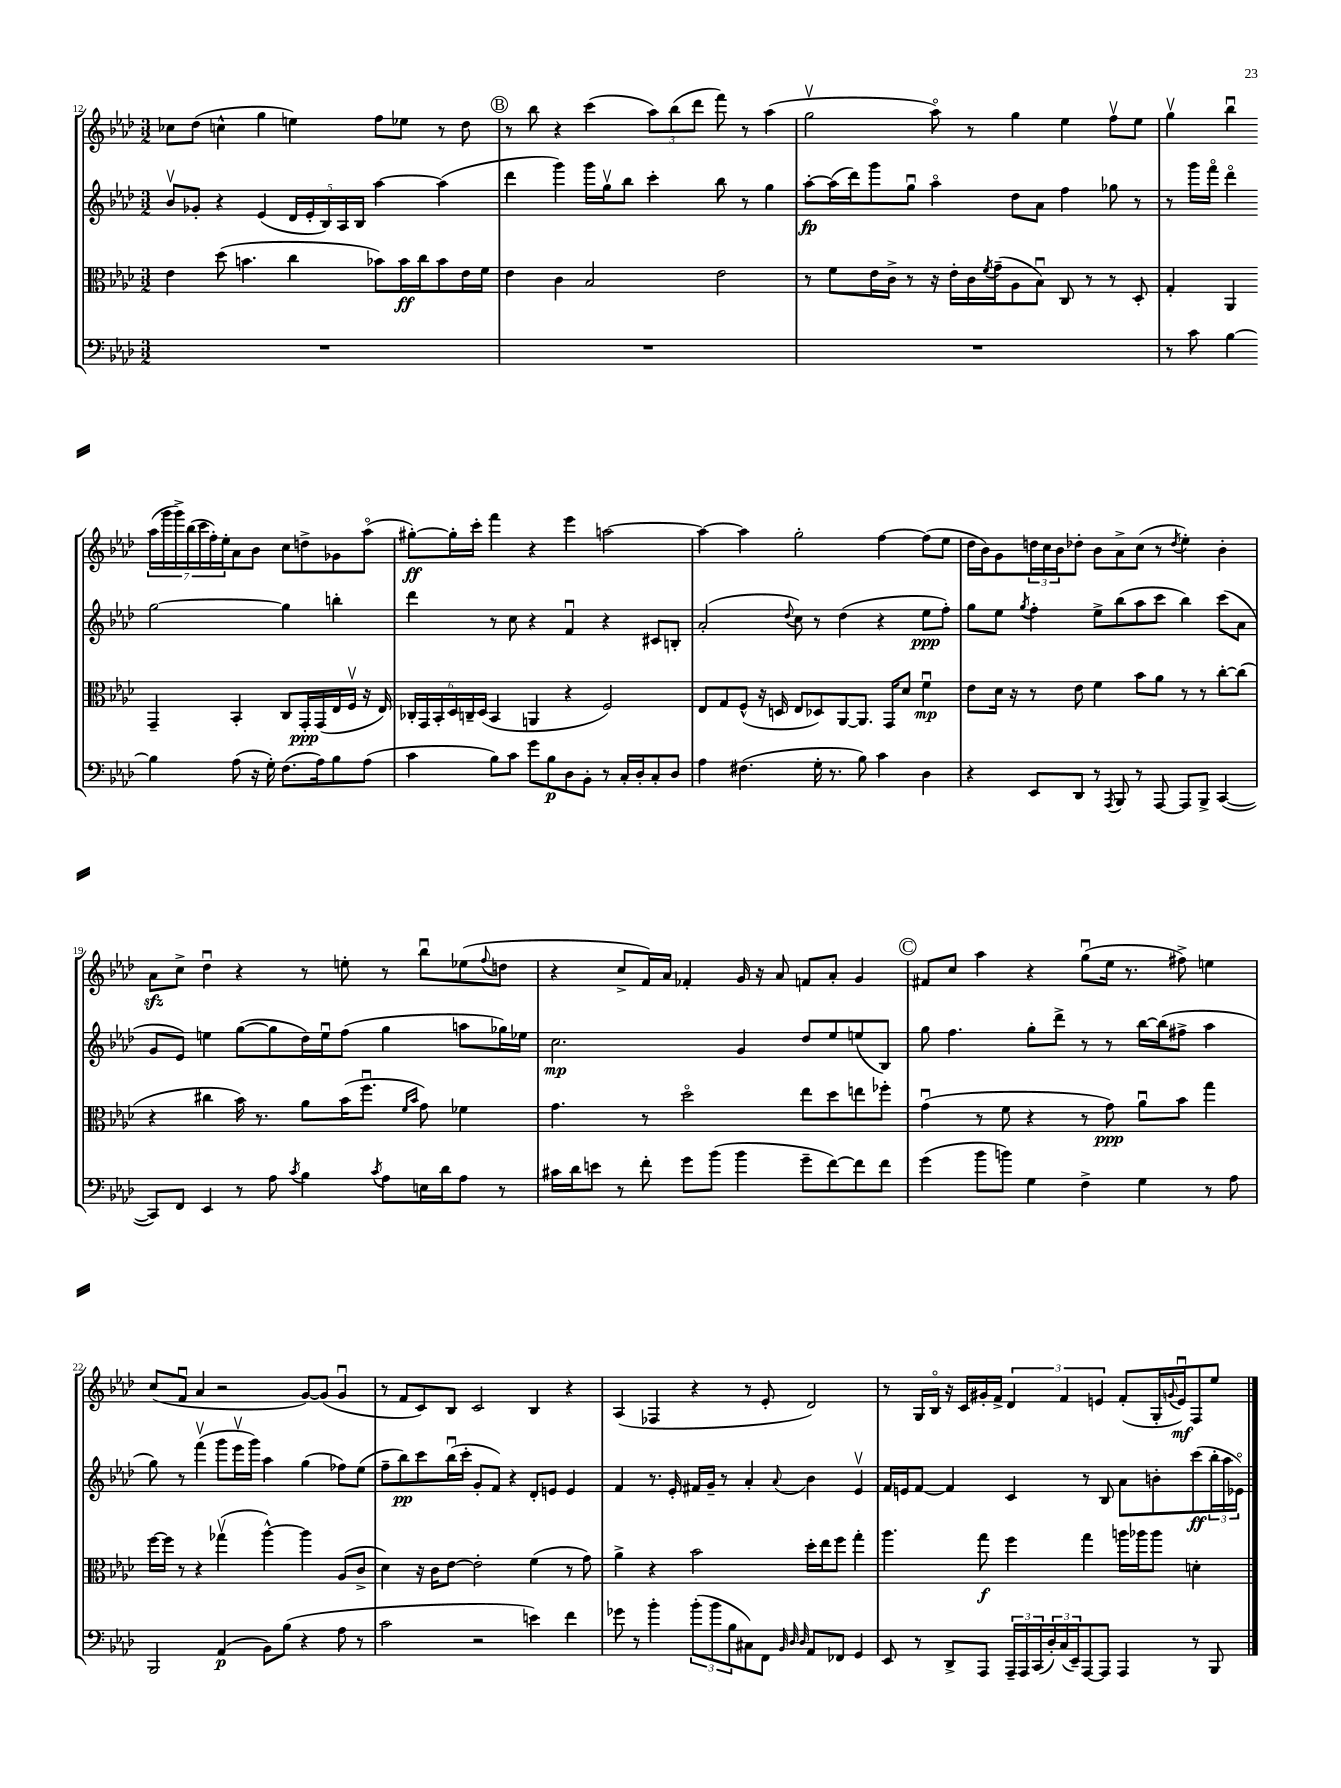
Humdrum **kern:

**kern	**kern	**kern	**kern
*staff4	*staff3	*staff2	*staff1
*clefF4	*clefC3	*clefG2	*clefG2
*k[b-e-a-d-]	*k[b-e-a-d-]	*k[b-e-a-d-]	*k[b-e-a-d-]
*M3/2	*M3/2	*M3/2	*M3/2
1.r	4e-	8b-v	8cc-
.	.	8g-'	(8dd-
.	(8dd-	4r	4cc^^
.	4.b	.	.
.	.	(4e-	4gg
.	4cc	20d-	4ee)
.	.	20e-'	.
.	.	20B-)	.
.	.	20A-	.
.	.	20B-	.
.	8b-)	[4aa-	8ff
.	16b-	.	8ee-
.	16cc	.	.
.	8b-	(4aa-]	8r
.	16e-	.	8dd-
.	16f	.	.
=	=	=	=
1.r	4e-	4ddd-	8r
.	.	.	8bb-
.	4c	4ggg)	4r
.	2B-	16ggg	(4ccc
.	.	16ggv	.
.	.	8bb-	.
.	.	4ccc'	12aa-)
.	.	.	(12bb-
.	.	.	12ddd-
.	2e-	8bb-	8fff)
.	.	8r	8r
.	.	4gg	(4aa-
=	=	=	=
1.r	8r	[8aa-'	2ggv
.	8f	(16aa-]	.
.	.	16ddd-)	.
.	16e-	8ggg	.
.	16c^	.	.
.	8r	8ggu	.
.	16r	4aa-o	8aa-o)
.	16e-'	.	.
.	16c	.	8r
.	8qf	.	.
.	(16g~	.	.
.	8A-	8dd-	4gg
.	8B-u)	8a-	.
.	8C	4ff	4ee-
.	8r	.	.
.	8r	8gg-	8ffv
.	8D-'	8r	8ee-
=	=	=	=
8r	4G'	8r	4ggv
8c	.	16ggg	.
.	.	16fffo	.
[4B-	4AA-	4ddd-o	4bb-u
4B-]	4GG~	[2gg	(28aa-
.	.	.	28ggg
.	.	.	28ggg^)
.	.	.	(28bb-
.	.	.	28ccc
.	.	.	28ff')
.	.	.	28ee-'
(8A-	4BB-'	.	8a-
16r	.	.	8b-
16G')	.	.	.
(8.F	8C	4gg]	8cc
.	16GG'	.	8dd^
16A-)	(16GG	.	.
8B-	16E-	4bb'	8g-
.	16Fv	.	.
(8A-	16r	.	(8aa-o
.	16E-)	.	.
=	=	=	=
4c	24C-'	4ddd-	[8gg#')
.	24GG	.	.
.	24BB-'	.	.
.	24D-	.	16gg#']
.	24C~	.	.
.	.	.	16ccc'
.	(24D-	.	.
8B-)	4BB-	8r	4fff
8c	.	8cc	.
8g	4AA	4r	4r
8B-	.	.	.
8D-	4r	4fu	4eee-
8BB-'	.	.	.
8r	2F)	4r	[2aa
16C'	.	.	.
16D-'	.	.	.
8C'	.	8c#	.
8D-	.	8B'	.
=	=	=	=
4A-	8E-	(2a-'	4aa_
.	8G	.	.
(4.F#	(8F^^	.	4aa]
.	16r	.	.
.	16D	.	.
.	.	8qqdd-	.
.	8E-	8cc)	2gg'
16G'	8D-)	8r	.
8.r	.	.	.
.	[8AA-	(4dd-	.
8B-)	8.AA-]	.	.
4c	.	4r	[4ff
.	16GG	.	.
.	8d-	.	.
4D-	4fu	8ee-	(8ff]
.	.	8ff')	8ee-
=	=	=	=
4r	8e-	8gg	16dd-
.	.	.	16b-)
.	16d-	8ee-	8g
.	16r	.	.
.	.	8qgg	.
8EE-	8r	4ff'	24dd
.	.	.	24cc
.	.	.	24b-
8DD-	8e-	.	8dd-'
8r	4f	8ee-^	8b-
8qAAA-	.	.	.
8BBB-	.	(8bb-	8a-^
8r	8b-	8aa-	(8cc
[8AAA-	8a-	8ccc	8r
.	.	.	8qdd-
8AAA-]	8r	4bb-)	4ee-')
8BBB-^	8r	.	.
([4CC	[8cc'	(8ccc	4b-'
.	(8cc]	8a-	.
=	=	=	=
8CC])	4r	8g	8a-
8FF	.	8e-)	8cc^
4EE-	4cc#	4ee	4dd-u
8r	16b-)	([8gg	4r
.	8.r	.	.
8A-	.	8gg]	.
8qc	.	.	.
4B-	8a-	16dd-)	8r
.	.	16eeu	.
.	(16b-	(8ff	8ee'
.	8.ffu	.	.
8qc	.	.	.
8A-	.	4gg	8r
.	16qqf	.	.
.	16qqb-	.	.
16E	8g)	.	8bb-u
16d-	.	.	.
8A-	4f-	8aa	(8ee-
.	.	.	8qqff
8r	.	16gg-)	8dd
.	.	16ee-	.
=	=	=	=
16c#	4.g	2.cc	4r
16d-	.	.	.
8e	.	.	.
8r	.	.	8cc^
8f'	8r	.	16f)
.	.	.	16a-
8g	2dd-o	.	4f-'
(8b-	.	.	.
4b-	.	4g	16g
.	.	.	16r
.	.	.	8a-
8g~	8ee-	8dd-	8f
[8f)	8dd-	8ee-	8a-'
8f]	8ee	(8ee	4g
8f	8ff-'	8B-)	.
=	=	=	=
(4g	(4gu	8gg	8f#
.	.	4.ff	8cc
8b-	8r	.	4aa-
8b)	8f	.	.
4G	4r	8gg'	4r
.	.	8ddd-^	.
4F^	8r	8r	(8ggu
.	8g)	8r	16ee-
.	.	.	8.r
4G	8a-u	[16bb-	.
.	.	(16bb-]	.
.	8b-	8ff#^	8ff#^)
8r	4gg	4aa-	4ee
8A-	.	.	.
=	=	=	=
2BBB-	[16ff	8gg)	(8cc
.	16ff]	.	.
.	8r	8r	8fu
.	4r	(4fffv	4a-
(4AA-	(4gg-v	8ggg	2r
.	.	16eee-v	.
.	.	16ggg)	.
8BB-)	[4aa-^^)	4aa-	.
(8B-	.	.	.
4r	4aa-]	(4gg	[8g)
.	.	.	(8g]
8A-	(8A-	8ff-)	4gu
8r	8c^	(8ee-	.
=	=	=	=
2c	4d-)	8ff~	8r
.	.	8bb-)	8f
.	16r	8ccc	8c)
.	16c	.	.
.	[8e-	(16bb-u	8B-
.	.	16ccc'	.
2r	2e-']	8g'	2c
.	.	8f)	.
.	.	4r	.
4e)	(4f	8d-'	4B-
.	.	8e	.
4f	8r	4e	4r
.	8g)	.	.
=	=	=	=
8g-	4a-^	4f	(4A-
8r	.	.	.
4b-'	4r	8.r	4F-
.	.	16e-'	.
(12b-'	2b-	16f#	4r
.	.	16g~	.
12b-	.	.	.
.	.	8r	.
12B-	.	.	.
8C#)	.	4a-'	8r
8FF	.	.	8e-'
32qqBB-	.	.	.
32qqD-	.	.	.
32qqD-	.	8qqa-	.
8AA-	16dd-'	4b-	2d-)
.	16ee-	.	.
8FF-	8ff	.	.
4GG	4gg'	4e-v	.
=	=	=	=
8EE-	4.aa-	16f	8r
.	.	16e	.
8r	.	[8f	16G
.	.	.	16B-o
8DD-^	.	4f]	16r
.	.	.	16c
8AAA-	8gg	.	16g#'
.	.	.	16f^
24AAA-~	4ff	4c	6d-
24AAA-	.	.	.
(24CC	.	.	.
24D-')	.	.	.
(24C	.	.	6f
24EE-~)	.	.	.
[8AAA-	4gg	8r	.
.	.	.	6e
8AAA-]	.	8B-	.
4AAA-	16aa	8a-	(8f'
.	16aa-	.	.
.	8aa-	8b'	16G'
.	.	.	8qqg
.	.	.	16eu)
8r	4d'	(8ccc	8F
8BBB-	.	24bb-'	8ee-
.	.	24aa-	.
.	.	24e-o)	.
==	==	==	==
*-	*-	*-	*-
